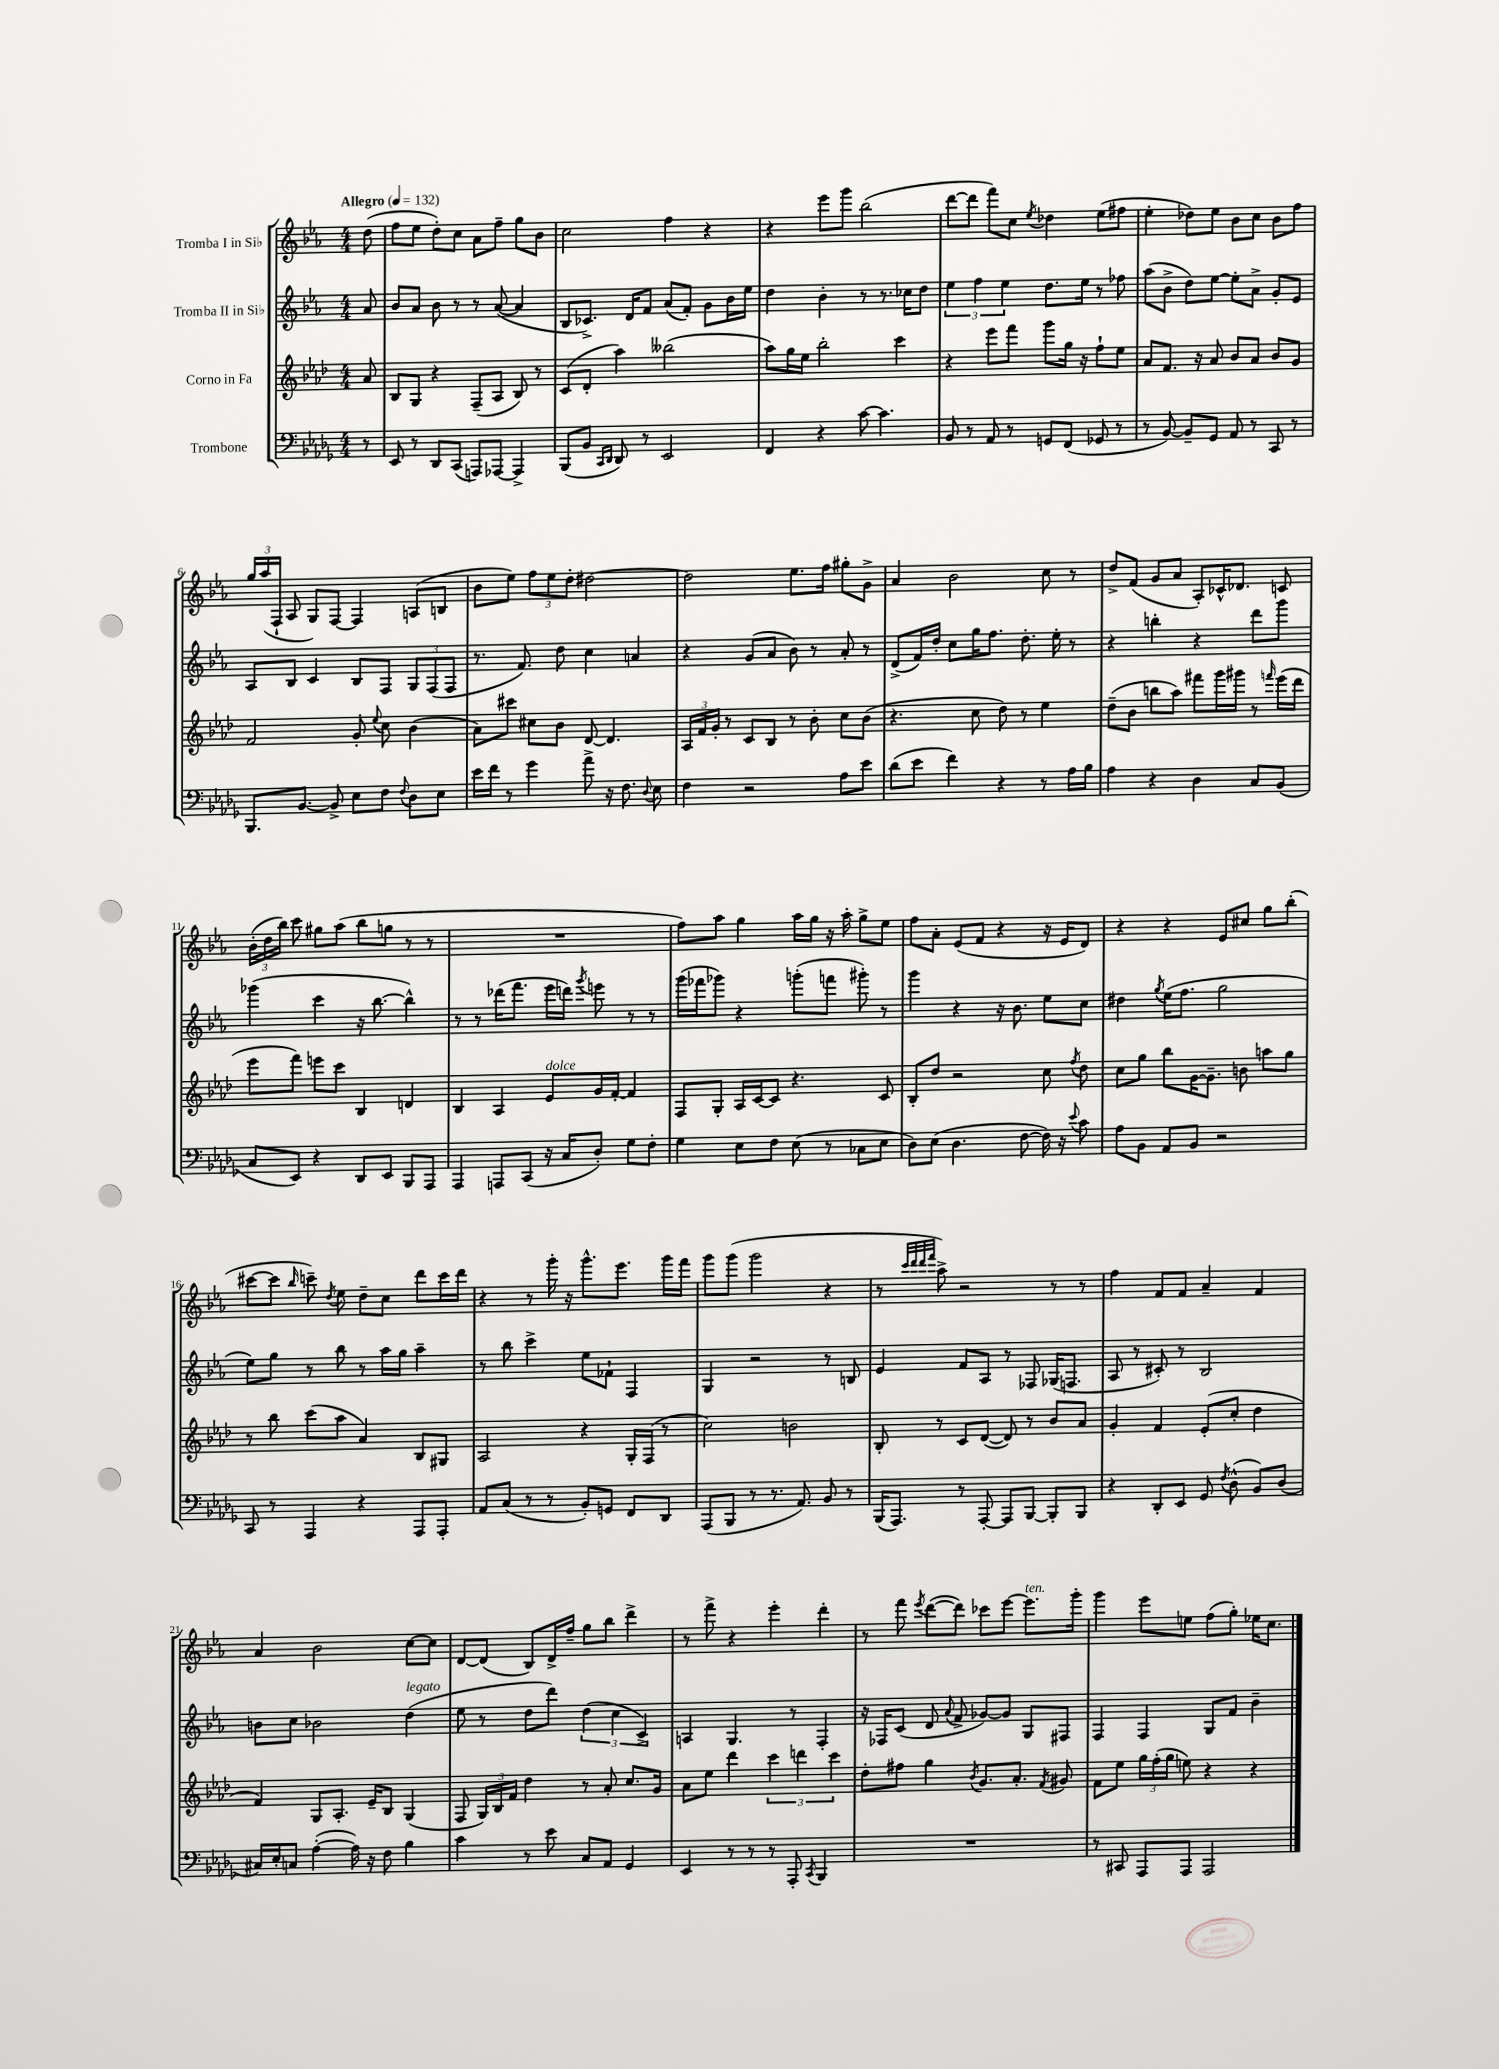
<<
\new StaffGroup <<
\new Staff = "s0" \with { instrumentName = "Tromba I in Sib" } {
    \clef treble \key ees \major \numericTimeSignature \time 4/4 \partial 8 \tempo "Allegro" 4 = 132
    \autoBeamOff d''8( |
    f''8[ ees''8] d''8[-.) c''8] aes'8[ f''8]-- g''8[ bes'8] |
    c''2 f''4 r4 |
    r4 ees'''8[ g'''8] bes''2( |
    d'''8[~ d'''8] f'''8[) c''8] \acciaccatura { ees''8 } des''4 ees''8[( fis''8] |
    ees''4-. des''8[) ees''8] bes'8[ c''8] bes'8[ f''8] |
    \tuplet 3/2 { g''16[ aes''16( f16]-! } aes8 g8[) f8]~ f4 a8[( b8] |
    bes'8[ ees''8]) \tuplet 3/2 { f''8[ ees''8 d''8]-. } dis''2~ |
    dis''2 ees''8.[ f''16] gis''8[-. g'8]-> |
    aes'4 bes'2 c''8 r8 |
    d''8[-> f'8]( g'8[ aes'8] aes8[-.) ces'16-^ des'8.] c'8 |
    \tuplet 3/2 { bes'16[-.( d''16 bes''16]) } c'''8 gis''8[ aes''8]( bes''8[ g''8] r8 r8 |
    R1 |
    f''8[) aes''8] g''4 aes''16[ g''16] r16 aes''16-. g''8[-> ees''8] |
    f''8[ aes'8]-. ees'8[( f'8] r4 r16 ees'16[ d'8]) |
    r4 r4 ees'8[ cis''8] g''8[ bes''8]-.( |
    cis'''8[~ cis'''8] \grace { bes''16 } c'''8--) \acciaccatura { d''8 } ees''8 d''8[-- c''8] d'''8[ c'''16 d'''16] |
    r4 r8 g'''16-. r16 g'''8.[-^ ees'''8.] g'''16[ f'''16] |
    g'''8[ g'''8]( g'''2 r4 |
    r8 \grace { c'''32[ d'''32 d'''32 f'''32] } aes''8->) r2 r8 r8 |
    f''4 f'8[ f'8] aes'4-- f'4 |
    aes'4 bes'2 c''8[~ c''8] |
    d'8[~ d'8]( bes8[) d'16-> f''16]-- g''8[ bes''8] d'''4-> |
    r8 f'''8-> r4 ees'''4-. d'''4-. |
    r8 f'''8 \acciaccatura { ees'''8 } d'''8[~( d'''8]) ces'''8[ ees'''8]~ ees'''8.[^\markup { \italic "ten." } g'''16]-. |
    g'''4 ees'''8[ e''8] f''8[( g''8]-.) ees''16[ c''8.] \bar "|." |
}
\new Staff = "s1" \with { instrumentName = "Tromba II in Sib" } {
    \clef treble \key ees \major \numericTimeSignature \time 4/4 \partial 8
    \autoBeamOff aes'8 |
    bes'8[ aes'8] bes'8 r8 r8 aes'8~( aes'4 |
    bes8[ ces'8.]->) d'16[ f'8] aes'8[( f'8]-.) g'8[ bes'16 ees''16] |
    d''4 bes'4-. r8 r8. ces''16[ d''8] |
    \tuplet 3/2 { ees''4 f''4 ees''4 } d''8.[ ees''16] r8 fes''8 |
    aes''8[( bes'8]-> d''8[) ees''8]~ ees''8[-. aes'8]-> g'8[-. ees'8] |
    aes8[ bes8] c'4 bes8[ f8] \tuplet 3/2 { g8[ f8( f8] } |
    r8. f'8.) d''8 c''4 a'4 |
    r4 g'8[( aes'8] bes'8) r8 aes'8-. r8 |
    d'8[->( f'16) d''16]-. c''8[ g''16 f''8.] d''8.-. ees''16-. r8 |
    r4 b''4-. r4 d'''8[ g'''8] |
    ges'''4( c'''4 r16 bes''8.~ bes''4-^) |
    r8 r8 des'''16[( f'''8.] ees'''16[ d'''16]) \acciaccatura { g'''8 } e'''8 r8 r8 |
    g'''16[( fes'''16 ges'''8]) r4 g'''8[-.( f'''8] gis'''8-.) r8 |
    g'''4 r4 r16 bes'8. ees''8[ c''8] |
    dis''4 \acciaccatura { g''8 } ees''16[( f''8.] g''2 |
    ees''8[) g''8] r8 bes''8 r8 aes''16[ g''16] aes''4-- |
    r8 bes''8 c'''4-> ees''8[ fes'8]-! f4 |
    g4 r2 r8 b8 |
    ees'4 f'8[ aes8] r8 fes8 ges16[( f8.] |
    aes8 r8 cis'8-.) r8 bes2 |
    b'8[ c''8] bes'2 d''4^\markup { \italic "legato" }( |
    ees''8 r8 d''8[ d'''8]) \tuplet 3/2 { d''4( c''4 c'4->) } |
    a4 g4. r8 f4-. |
    r16 fes16[ c'8]( d'8 \appoggiatura { aes'8 } f'8-> ges'8[~) ges'8] g8[ fis8] |
    f4 f4 g8[ f'8] bes'4-- \bar "|." |
}
\new Staff = "s2" \with { instrumentName = "Corno in Fa" } {
    \clef treble \key aes \major \numericTimeSignature \time 4/4 \partial 8
    \autoBeamOff aes'8 |
    bes8[ g8] r4 f8[--( aes8] bes8) r8 |
    c'8[( des'8]-. aes''4) beses''2( |
    aes''8[) g''16 ees''16] bes''2-. c'''4 |
    r4 ees'''8[ f'''8] g'''8[ g''16] r16 f''8[-! ees''8] |
    aes'8[ f'8.] r16 aes'8 bes'8[ aes'8] bes'8[ g'8] |
    f'2 g'8-. \appoggiatura { ees''8 } c''8 bes'4( |
    aes'8[) cis'''8] cis''8[ bes'8] des'8~ des'4. |
    \tuplet 3/2 { aes16[ f'16 g'16]-. } r8 c'8[ bes8] r8 bes'8-. c''8[ bes'8]( |
    r4. c''8 des''8) r8 ees''4 |
    des''8[--( bes'8] b''8[ aes''8]) fis'''8[ g'''16 gis'''16] r8 \grace { f'''16 } ees'''16[( des'''16] |
    ees'''8[ f'''8]) e'''8[ c'''8] bes4 d'4 |
    bes4 aes4 ees'8[^\markup { \italic "dolce" } g'16 f'16]~-. f'4 |
    f8[ g8]-. aes16[ c'16~ c'8] r4. c'8 |
    bes8[-. des''8] r2 c''8 \acciaccatura { f''8 } des''8 |
    c''8[ g''8] bes''8[ g'16~ g'8.]-- b'8 a''8[ g''8] |
    r8 bes''8 c'''8[( aes''8] aes'4) bes8[ gis8] |
    aes2 r4 g16[-. f16]( r8 |
    c''2) b'2 |
    bes8-. r8 c'8[ des'8]~( des'8) r8 bes'8[ aes'8] |
    g'4-. f'4 ees'8[-.( c''8]-. des''4 |
    f'4) g8[ aes8.]-. ees'16[-- bes8] g4( |
    f8 \tuplet 3/2 { g16[) bes16 f'16] } des''4 r8 aes'8-. c''8.[ g'16] |
    aes'8[ ees''8] des'''4 \tuplet 3/2 { c'''4 d'''4 c'''4 } |
    des''8[-. fis''8] g''4 \acciaccatura { bes'8 } g'8.[ aes'8.]-. \acciaccatura { f'8 } gis'8 |
    f'8[ ees''8] \tuplet 3/2 { g''16[ f''16-.( g''16] } e''8) r4 r4 \bar "|." |
}
\new Staff = "s3" \with { instrumentName = "Trombone" } {
    \clef bass \key des \major \numericTimeSignature \time 4/4 \partial 8
    \autoBeamOff r8 |
    ees,8 r8 des,8[ c,8]( a,,8[) aes,,8]~ aes,,4-> |
    bes,,8[( bes,8] \grace { c,16[ des,16] } des,8) r8 ees,2 |
    f,4 r4 c'8~ c'4. |
    bes,8 r8 aes,8 r8 g,8[ f,8]( ges,8 r8 |
    r8 bes,8~) bes,8[-- ges,8] aes,8 r8 c,8 r8 |
    bes,,8.[ bes,8.]~ bes,8-> ees8[ f8] \appoggiatura { f8 } des8[ ees8] |
    ees'16[ f'16] r8 ges'4 aes'8-> r16 f8. \appoggiatura { des8 } ees8 |
    f4 r2 aes8[ ees'8] |
    des'8[( ees'8] f'4) r4 r8 aes16[ bes16] |
    aes4 r4 des4 c8[ bes,8]( |
    c8[ ees,8]) r4 des,8[ ees,8] bes,,8[ aes,,8] |
    aes,,4 a,,8[ c,8]( r16 c16[ des8]-.) ges8[ f8]-. |
    ges4 ees8[ f8] ees8( r8 ces8[ ees8] |
    des8[) ees8]( des4. f8~ f16) r16 \appoggiatura { ees'8 } c'8 |
    aes8[ bes,8] aes,8[ bes,8] r2 |
    c,8 r8 aes,,4 r4 aes,,8[ aes,,8]-. |
    aes,8[ c8]( r8 r8 bes,8[-.) g,8] f,8[ des,8] |
    aes,,8[( bes,,8] r8 r8. aes,8.) bes,8 r8 |
    bes,,16[( aes,,8.]) r8 aes,,8~-. aes,,8[ bes,,8]~ bes,,8[-. bes,,8] |
    r4 des,8[-. ees,8] ges,8 \acciaccatura { f8 } des8-^( bes,8[) des8]( |
    cis16[) ees16-. c8] aes4~-.( aes16) r16 f8 bes4 |
    c'4 r8 ees'8 c8[ aes,8] ges,4 |
    ees,4 r8 r8 r8 aes,,8-. \acciaccatura { c,8 } bes,,4 |
    R1 |
    r8 cis,8 aes,,8[ aes,,8] aes,,2 \bar "|." |
}
>>
>>
